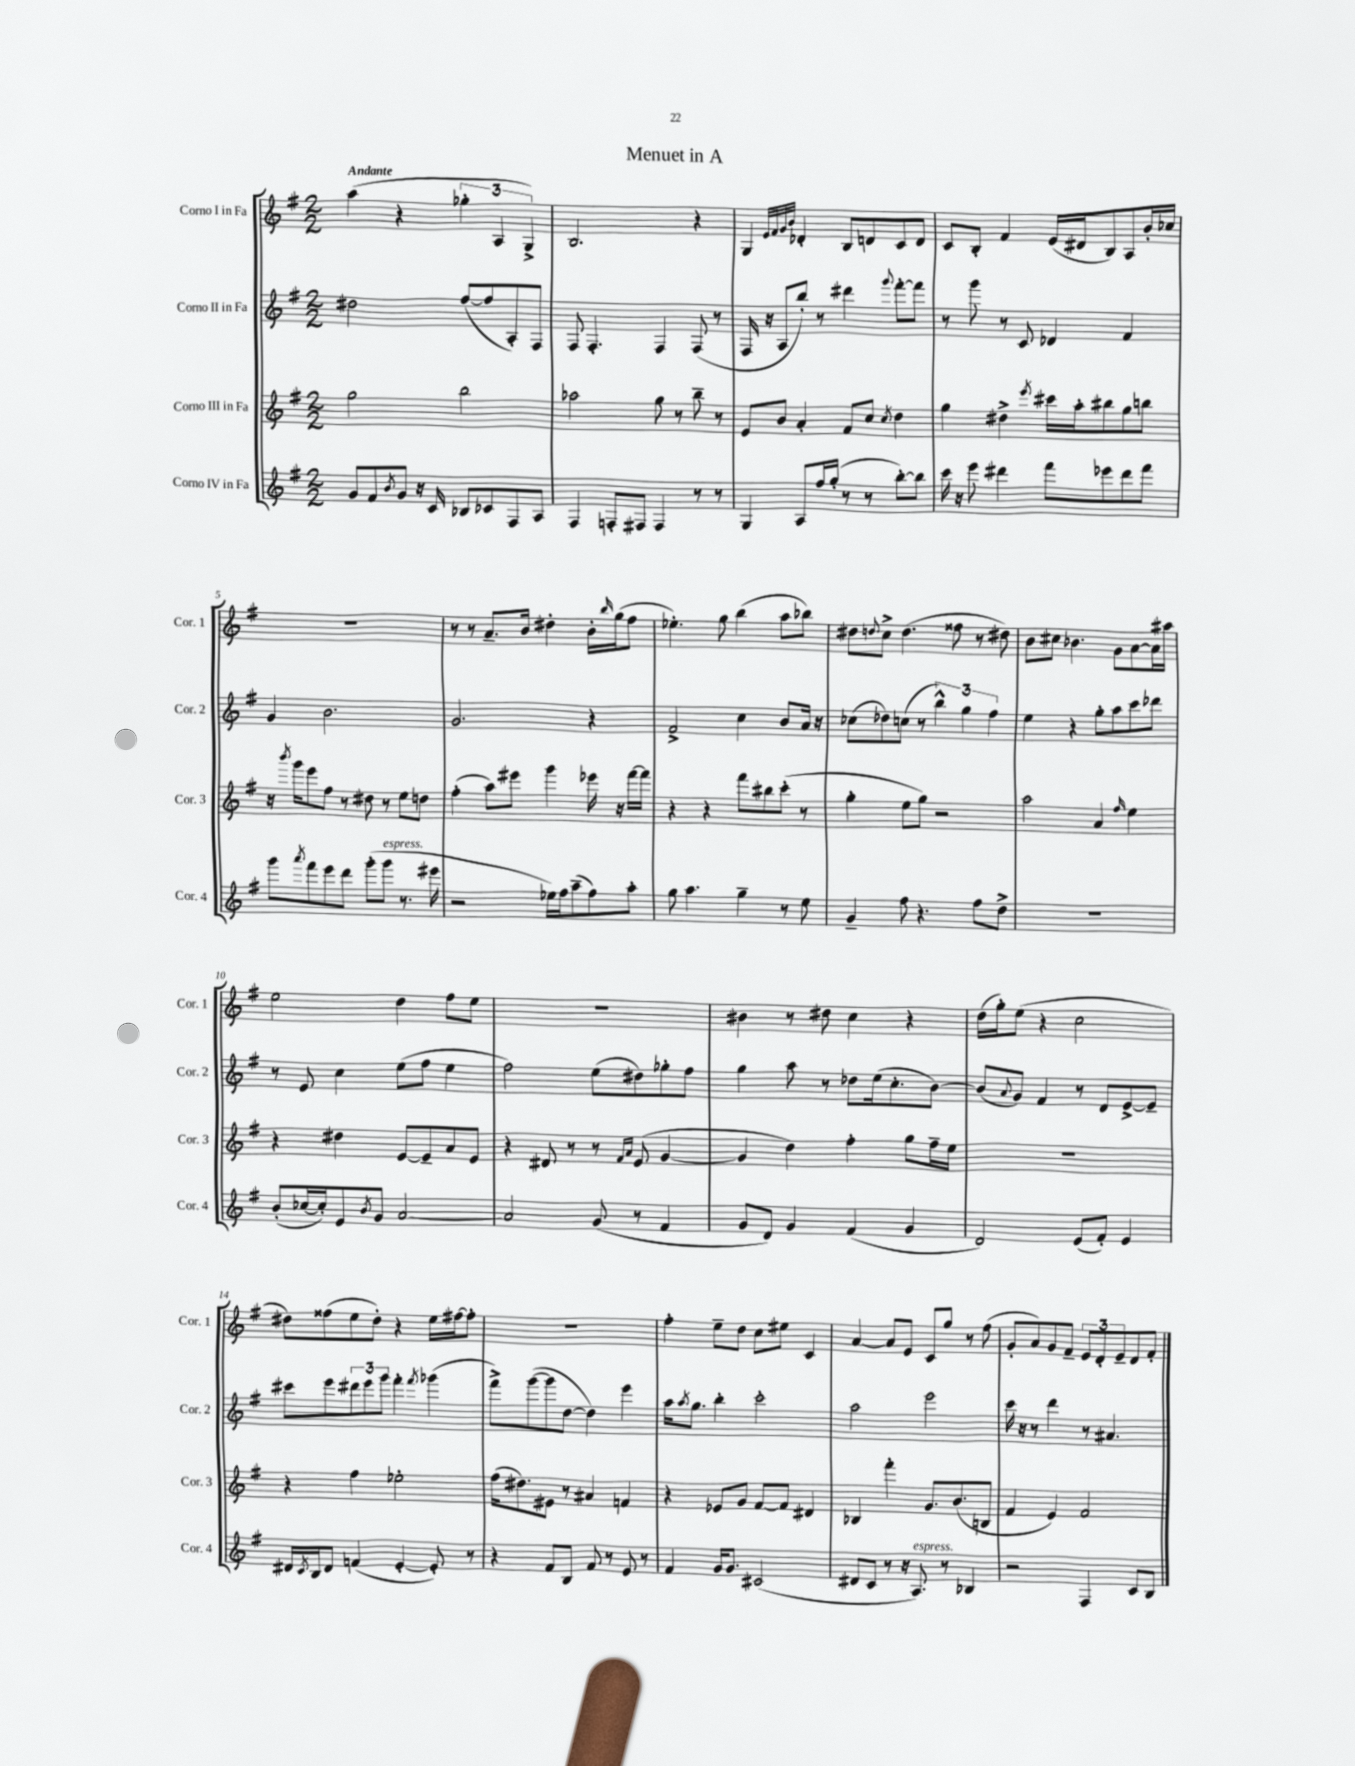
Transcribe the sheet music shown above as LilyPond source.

\header { title = "Menuet in A" }
<<
\new StaffGroup <<
\new Staff = "s0" \with { instrumentName = "Corno I in Fa" shortInstrumentName = "Cor. 1" } {
    \clef treble \key g \major \numericTimeSignature \time 2/2 \tempo "Andante"
    a''4( r4 \tuplet 3/2 { ges''4-. a4 g4->) } |
    b2. r4 |
    g4 \grace { e'32 fis'32 g'32 b'32 } des'4-. b8 d'8 c'8 d'8 |
    c'8 b8-. fis'4 e'16( dis'16 b8) a8 b'16-. ces''16 |
    R1 |
    r8 r8 a'8.-- b'16 dis''4-. b'16-. \grace { b''16 } g''16( fis''8 |
    ees''4.-.) g''8 b''4( a''8 bes''8) |
    dis''8 \appoggiatura { d''8 } c''8-> d''4.( fisis''8 r8 dis''8) |
    b'8 cis''8 bes'4. g'8 a'8~ a'16 ais''16 |
    e''2 d''4 fis''8 e''8 |
    R1 |
    bis'4 r8 dis''8 c''4 r4 |
    d''16( g''16-.) e''8( r4 c''2 |
    dis''8) fisis''8( e''8 dis''8-.) r4 e''16 fis''16~ fis''8-. |
    R1 |
    fis''4-. e''8-- d''8 c''8 eis''8 c'4 |
    a'4~ a'8 e'8 c'8 g''8 r8 fis''8( |
    g'8-. a'8) g'8 fis'8-- \tuplet 3/2 { e'8 d'8-. e'8-- } d'8 fis'8-. \bar "|." |
}
\new Staff = "s1" \with { instrumentName = "Corno II in Fa" shortInstrumentName = "Cor. 2" } {
    \clef treble \key g \major \numericTimeSignature \time 2/2
    dis''2 fis''8~( fis''8 a8-.) fis8 |
    fis8 fis4.-. fis4 fis8( r8 |
    fis16 r16 a8 b''8-.) r8 dis'''4 \appoggiatura { g'''8 } fis'''8~-. fis'''8 |
    r8 g'''8 r8 c'8 des'4 fis'4 |
    g'4 b'2. |
    g'2. r4 |
    fis'2-> c''4 b'8 a'16 r16 |
    ces''8( des''8) c''8( r8 \tuplet 3/2 { b''4-^) g''4 fis''4 } |
    e''4 r4 g''8-. a''8 c'''8 des'''8 |
    r8 e'8 c''4 e''8( fis''8 e''4 |
    fis''2) e''8( dis''8) ges''8-. fis''8 |
    g''4 a''8 r8 des''8 e''16( c''8.-. b'8~) |
    b'8( \appoggiatura { a'8 } g'8) fis'4 r8 d'8 e'8~-> e'8-- |
    cis'''8 e'''8 \tuplet 3/2 { dis'''8 e'''8 g'''8 } fis'''4-. \acciaccatura { fis'''8 } ges'''4( |
    fis'''8->) g'''8~( g'''8 d''8~ d''4) e'''4 |
    a''16 \acciaccatura { a''8 } g''8. b''4-. c'''2-. |
    a''2 e'''2 |
    c'''16 r16 r8 d'''4 r8 ais'4. \bar "|." |
}
\new Staff = "s2" \with { instrumentName = "Corno III in Fa" shortInstrumentName = "Cor. 3" } {
    \clef treble \key g \major \numericTimeSignature \time 2/2
    g''2 b''2 |
    aes''2 g''8 r8 b''8-- r8 |
    e'8 b'8 a'4-. fis'8 c''8 \acciaccatura { c''8 } d''4 |
    g''4 dis''4-> \acciaccatura { e'''8 } cis'''16 a''16-. bis''8 g''8 b''8 |
    r16 \acciaccatura { b'''8 } g'''16 e'''8 fis''8 r8 dis''8 r8 e''8 d''8 |
    fis''4-.( a''8) eis'''8 g'''4 ees'''16 r16 fis'''16~ fis'''16 |
    r4 r4 fis'''8 bis''8 c'''8-.( r8 |
    g''4-. e''8 g''8) r2 |
    a''2 a'4 \grace { fis''16 } e''4 |
    r4 dis''4 e'8~ e'8-- a'8 e'8 |
    r4 dis'8 r8 r8 \grace { fis'16 a'16 } e'8( g'4~ |
    g'4 d''4) fis''4-. g''8 fis''16-- e''16 |
    R1 |
    r4 fis''4 ees''2-. |
    fis''16( dis''8.) eis'8 r8 ais'4 f'4 |
    r4 ees'8 g'8 fis'8~ fis'8 dis'4 |
    bes4 fis'''4-. g'8. b'8.( b8 |
    fis'4 e'4) fis'2 \bar "|." |
}
\new Staff = "s3" \with { instrumentName = "Corno IV in Fa" shortInstrumentName = "Cor. 4" } {
    \clef treble \key g \major \numericTimeSignature \time 2/2
    g'8 fis'8 \acciaccatura { b'8 } g'8 r16 c'16 bes8 ces'8 fis8 a8 |
    fis4 f8-. fis8 fis4 r8 r8 |
    g4 a8 fis''16 g''16-.( r8 r8 b''8~-.) b''8 |
    c'''16 r16 e'''8 dis'''4 fis'''8 ees'''8 dis'''8 fis'''8 |
    g'''8 \acciaccatura { a'''8 } fis'''8 e'''8 d'''8 g'''8-.( g'''8^\markup { \italic "espress." } r8. eis'''16 |
    r2 ees''16) fis''16 a''8--( fis''8) a''8-. |
    g''8 a''4. g''4-- r8 e''8 |
    g'4-- fis''8 r4. fis''8 d''8-> |
    R1 |
    b'8-.( ces''16~ ces''16-.) e'8 \acciaccatura { b'8 } g'8 a'2~ |
    a'2 g'8( r8 fis'4 |
    g'8 d'8) g'4 fis'4( g'4 |
    d'2) e'8( fis'8-.) e'4 |
    dis'16 \acciaccatura { c'8 } b16 dis'8 f'4( e'4~-. e'8-.) r8 |
    r4 fis'8 b8 fis'8 r8 e'8 r8 |
    fis'4 g'16 g'8. cis'2( |
    dis'8 c'8 r8 r16 a8.^\markup { \italic "espress." }) r8 bes4 |
    r2 fis4 c'8 b8 \bar "|." |
}
>>
>>
